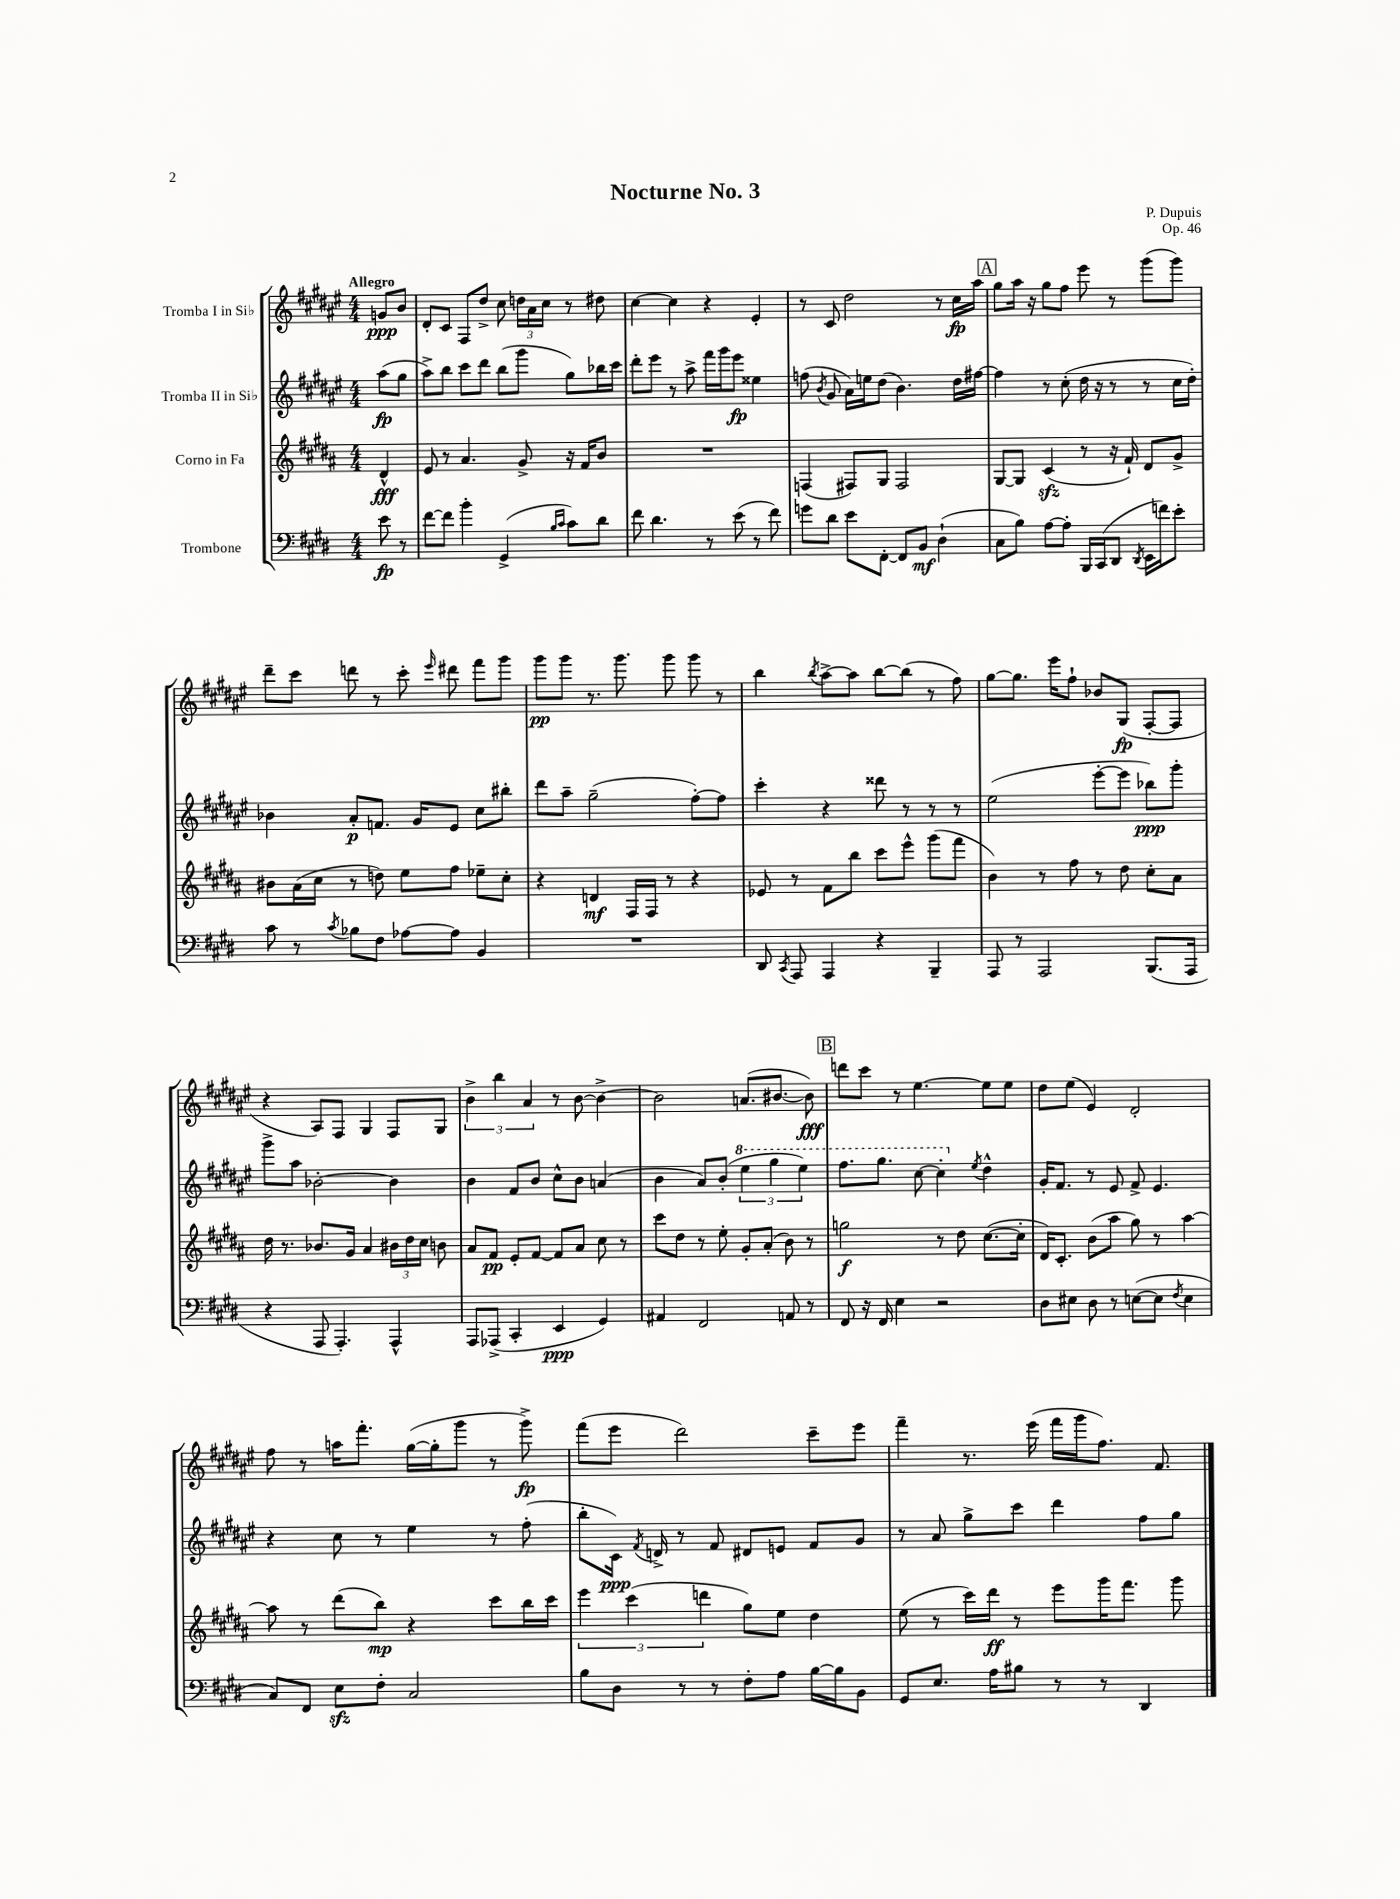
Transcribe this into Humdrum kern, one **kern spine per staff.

**kern	**dynam	**kern	**dynam	**kern	**dynam	**kern	**dynam
*part4	*part4	*part3	*part3	*part2	*part2	*part1	*part1
*staff4	*staff4	*staff3	*staff3	*staff2	*staff2	*staff1	*staff1
*I"Trombone	*	*I"Corno in Fa	*	*I"Tromba II in Si♭	*	*I"Tromba I in Si♭	*
*clefF4	*	*clefG2	*	*clefG2	*	*clefG2	*
*k[f#c#g#d#]	*	*k[f#c#g#d#a#]	*	*k[f#c#g#d#a#e#]	*	*k[f#c#g#d#a#e#]	*
*M4/4	*	*M4/4	*	*M4/4	*	*M4/4	*
=	=	=	=	=	=	=	=
!	!	!	!	!	!	!LO:TX:a:B:t=Allegro	!
8e\	fp	4d#^^/	fff	(8aa#\L	fp	8gn/L	ppp
8r	.	.	.	8gg#\J	.	8b/J	.
=1	=1	=1	=1	=1	=1	=1	=1
[8f#\L	.	8e/	.	8aa#^\L)	.	8d#'/L	.
8f#\J]	.	8r	.	8bb\J	.	8c#/J	.
4b'\	.	4.a#/	.	8ccc#\L	.	8F#/L	.
.	.	.	.	8ddd#\J	.	8dd#^/J	.
(4GG#^/	.	.	.	(8bb\L	.	8cc#\	.
.	.	8g#^/	.	8ggg#\J	.	24ddn\LL	.
.	.	.	.	.	.	24a#\	.
.	.	.	.	.	.	24cc#\JJ	.
16qqB/LL	.	.	.	.	.	.	.
16qqc#/JJ	.	.	.	.	.	.	.
8c#\L)	.	16r	.	8gg#\L)	.	8r	.
.	.	16f#/KL	.	.	.	.	.
8d#\J	.	8b/J	.	16bb-X\L	.	8dd#X\	.
.	.	.	.	16ccc#\JJ	.	.	.
=2	=2	=2	=2	=2	=2	=2	=2
8f#\	.	1r	.	8ddd#'\L	.	[4cc#\	.
4.d#\	.	.	.	8eee#\J	.	.	.
.	.	.	.	8r	.	4cc#\]	.
.	.	.	.	8aa#^\	.	.	.
8r	.	.	.	16fff#\LL	.	4r	.
.	.	.	.	16ggg#\J	.	.	.
(8e\	.	.	.	8eee#\J	fp	.	.
8r	.	.	.	4ee##X\	.	4e#'/	.
8f#\)	.	.	.	.	.	.	.
=3	=3	=3	=3	=3	=3	=3	=3
8gn\L	.	(4Fn/	.	(8ffn\	.	8r	.
.	.	.	.	8qb/	.	.	.
8d#\J	.	.	.	8g#/	.	8c#/	.
8e\L	.	8F#X/L)	.	16a#\LL)	.	2dd#\	.
.	.	.	.	16een\J	.	.	.
[8FF#'\J	.	8G#/J	.	(8dd#\J	.	.	.
8FF#/L]	.	2F#/	.	4.b\)	.	.	.
8BB/J	mf	.	.	.	.	.	.
(4D#`\	.	.	.	.	.	8r	.
.	.	.	.	16dd#\LL	.	16cc#\LL	fp
.	.	.	.	[16ff#X\JJ	.	16aa#\JJ	.
!!LO:REH:place=s1:t=A
=4	=4	=4	=4	=4	=4	=4	=4
8C#\L	.	[8G#/L	.	4ff#\]	.	8gg#\L	.
8B\J)	.	8G#/J]	.	.	.	16aa#\Jk	.
.	.	.	.	.	.	16r	.
[8A\L	.	(4c#zz/	.	8r	.	8gg#\L	.
8A'\J]	.	.	.	(8cc#'\	.	8ff#\J	.
16BBB/LL	.	8r	.	16dd#\	.	8eee#\	.
(16CC#/J	.	.	.	16r	.	.	.
8DD#/J	.	16r	.	8r	.	8r	.
.	.	16f#`/)	.	.	.	.	.
8qDD#/	.	.	.	.	.	.	.
16EE\LL	.	8d#/L	.	8r	.	(8ggg#\L	.
16fn\J)	.	.	.	.	.	.	.
8e'\J	.	8g#^/J	.	16cc#\LL	.	8ggg#\J)	.
.	.	.	.	16dd#'\JJ)	.	.	.
!!LO:LB:g=z
=5	=5	=5	=5	=5	=5	=5	=5
8c#\	.	8b#X\L	.	4b-X\	.	8ddd#~\L	.
8r	.	(16a#\L	.	.	.	8ccc#\J	.
.	.	16cc#\JJ	.	.	.	.	.
8qc#/	.	.	.	.	.	.	.
8B-X\L	.	8r	.	8a#'/L	p	8dddn\	.
8F#\J	.	8ddn\)	.	8.fn/J	.	8r	.
[8A-X\L	.	8ee\L	.	.	.	8ccc#'\	.
.	.	.	.	16g#/KL	.	.	.
.	.	.	.	.	.	16qqeee#/	.
8A-\J]	.	8ff#\J	.	8e#/J	.	8ddd#X\	.
4BB/	.	8ee-X~\L	.	8cc#\L	.	8fff#\L	.
.	.	8cc#'\J	.	8bb#X'\J	.	8ggg#\J	.
=6	=6	=6	=6	=6	=6	=6	=6
1r	.	4r	.	8ddd#\L	.	8ggg#\L	pp
.	.	.	.	8aa#~\J	.	8ggg#\J	.
.	.	4dn/	mf	(2gg#~\	.	8.r	.
.	.	.	.	.	.	8.ggg#\	.
.	.	16F#/LL	.	.	.	.	.
.	.	16F#/JJ	.	.	.	.	.
.	.	8r	.	.	.	8ggg#\	.
.	.	4r	.	[8ff#'\L)	.	8ggg#\	.
.	.	.	.	8ff#\J]	.	8r	.
=7	=7	=7	=7	=7	=7	=7	=7
8DD#/	.	8e-X/	.	4ccc#'\	.	4bb\	.
8qCC#/	.	.	.	.	.	.	.
8AAA/	.	8r	.	.	.	.	.
.	.	.	.	.	.	8qbb/	.
4AAA/	.	8f#\L	.	4r	.	[8aa#^\L	.
.	.	8bb\J	.	.	.	8aa#\J]	.
4r	.	8ccc#\L	.	8ddd##X\	.	[8bb\L	.
.	.	8eee^^\J	.	8r	.	(8bb\J]	.
4BBB~/	.	(8ggg#\L	.	8r	.	8r	.
.	.	8fff#\J	.	8r	.	8ff#\)	.
=8	=8	=8	=8	=8	=8	=8	=8
8AAA/	.	4b\)	.	(2ee#\	.	[8gg#\L	.
8r	.	.	.	.	.	8.gg#\J]	.
2AAA/	.	8r	.	.	.	.	.
.	.	.	.	.	.	16eee#\KL	.
.	.	8ff#\	.	.	.	8ff#`\J	.
.	.	8r	.	[8eee#'\L	.	8b-X/L	.
.	.	8dd#\	.	8eee#\J]	.	(8G#/J	fp
(8.BBB/L	.	8cc#'\L	.	8bb-X\L)	ppp	[8F#'/L	.
.	.	8a#\J	.	8ggg#'\J	.	8F#/J]	.
16AAA/Jk	.	.	.	.	.	.	.
!!LO:LB:g=z
=9	=9	=9	=9	=9	=9	=9	=9
4r	.	16dd#\	.	8ggg#^\L	.	4r	.
.	.	8.r	.	.	.	.	.
.	.	.	.	8aa#\J	.	.	.
8AAA/	.	8.b-X/L	.	[2b-X'\	.	8A#/L)	.
4.AAA'/)	.	.	.	.	.	8F#/J	.
.	.	16g#/Jk	.	.	.	.	.
.	.	4a#/	.	.	.	4G#/	.
4AAA^^/	.	24b#X\LL	.	4b-\]	.	8F#/L	.
.	.	24dd#\	.	.	.	.	.
.	.	24cc#\JJ	.	.	.	.	.
.	.	8bn\	.	.	.	8G#/J	.
=10	=10	=10	=10	=10	=10	=10	=10
8AAA/L	.	8a#/L	.	4b\	.	6b^\	.
(8AAA-X^/J	.	8f#/J	pp	.	.	.	.
.	.	.	.	.	.	6bb\	.
4CC#'/	.	8e'/L	.	8f#/L	.	.	.
.	.	.	.	.	.	6a#/	.
.	.	[8f#/J	.	8b/J	.	.	.
4EE/	ppp	8f#/L]	.	8cc#^^\L	.	8r	.
.	.	8a#/J	.	8b\J	.	[8b\	.
4GG#/)	.	8cc#\	.	(4an/	.	4b^\_	.
.	.	8r	.	.	.	.	.
=11	=11	=11	=11	=11	=11	=11	=11
4AA#X/	.	8ccc#\L	.	4b\	.	2b\]	.
.	.	8dd#\J	.	.	.	.	.
2FF#/	.	8r	.	8a#/L)	.	.	.
.	.	8ee'\	.	(8b'/J	.	.	.
*	*	*	*	*8va	*	*	*
.	.	8g#'/L	.	6eee#\	.	(8.an/L	.
.	.	(8a#'/J	.	.	.	.	.
.	.	.	.	6ggg#\	.	.	.
.	.	.	.	.	.	[8.b#X/J	.
8AAn/	.	8b\)	.	.	.	.	.
.	.	.	.	6eee#\)	.	.	.
8r	.	8r	.	.	.	8b#\])	fff
!!LO:REH:place=s1:t=B
=12	=12	=12	=12	=12	=12	=12	=12
8FF#/	.	2ggn\	f	8.fff#\L	.	8dddn\L	.
16r	.	.	.	.	.	8ccc#\J	.
16FF#/	.	.	.	8.ggg#\J	.	.	.
4E\	.	.	.	.	.	8r	.
.	.	.	.	[8ccc#\	.	[4.ee#\	.
2r	.	8r	.	4ccc#'\]	.	.	.
.	.	8dd#\	.	.	.	.	.
*	*	*	*	*X8va	*	*	*
.	.	.	.	8qee#/	.	.	.
.	.	([8.cc#\L	.	4dd#^^\	.	8ee#\L]	.
.	.	.	.	.	.	8ee#\J	.
.	.	16cc#'\Jk]	.	.	.	.	.
=13	=13	=13	=13	=13	=13	=13	=13
8D#\L	.	16d#/KL)	.	16g#'/KL	.	8dd#\L	.
.	.	8.c#'/J	.	8.f#/J	.	.	.
8E#X\J	.	.	.	.	.	(8ee#\J	.
8D#\	.	(8b\L	.	8r	.	4e#/)	.
8r	.	8aa#\J	.	8e#/	.	.	.
([8En\L	.	8gg#\)	.	8f#^/	.	2d#'/	.
8E\J]	.	8r	.	4.e#/	.	.	.
8qF#/	.	.	.	.	.	.	.
4E\	.	[4aa#\	.	.	.	.	.
!!LO:LB:g=z
=14	=14	=14	=14	=14	=14	=14	=14
8C#/L)	.	8aa#\]	.	4r	.	8ff#\	.
8FF#/J	.	8r	.	.	.	8r	.
8Ezz\L	.	(8ddd#\L	.	8cc#\	.	16aan\KL	.
.	.	.	.	.	.	8.fff#'\J	.
8F#'\J	.	8bb\J)	mp	8r	.	.	.
2C#/	.	4r	.	4ee#\	.	([16gg#\LL	.
.	.	.	.	.	.	16gg#'\J]	.
.	.	.	.	.	.	8ggg#\J	.
.	.	8ccc#\L	.	8r	.	8r	.
.	.	16bb\L	.	(8ff#'\	.	8ggg#^\)	fp
.	.	16ccc#\JJ	.	.	.	.	.
=15	=15	=15	=15	=15	=15	=15	=15
8B\L	.	6eee\	.	8bb'\L	.	(8fff#\L	.
8D#\J	.	.	.	16c#\Jk)	ppp	8eee#\J	.
.	.	(6ccc#\	.	.	.	.	.
.	.	.	.	8qf#/	.	.	.
.	.	.	.	16dn^/	.	.	.
8r	.	.	.	8r	.	2ddd#\)	.
.	.	6dddn\	.	.	.	.	.
8r	.	.	.	8f#/	.	.	.
8F#'\L	.	8gg#\L)	.	8d#X/L	.	.	.
8A\J	.	8ee\J	.	8en/J	.	.	.
[16B\LL	.	4dd#\	.	8f#/L	.	8ccc#~\L	.
16B\J]	.	.	.	.	.	.	.
8BB\J	.	.	.	8g#/J	.	8eee#\J	.
=16	=16	=16	=16	=16	=16	=16	=16
8GG#/L	.	(8ee\	.	8r	.	4fff#~\	.
8.E/J	.	8r	.	8a#/	.	.	.
.	.	16ccc#\LL)	.	8gg#^\L	.	8.r	.
16A\KL	.	16ddd#\JJ	ff	.	.	.	.
8B#X\J	.	8r	.	8ccc#\J	.	.	.
.	.	.	.	.	.	(16eee#\	.
8r	.	8eee\L	.	4ddd#\	.	16fff#\LL	.
.	.	.	.	.	.	16ggg#\J	.
8r	.	16ggg#\K	.	.	.	8.ff#\J)	.
.	.	8.fff#\J	.	.	.	.	.
4DD#/	.	.	.	8ff#\L	.	.	.
.	.	.	.	.	.	8.f#/	.
.	.	8ggg#\	.	8gg#\J	.	.	.
==	==	==	==	==	==	==	==
*-	*-	*-	*-	*-	*-	*-	*-
